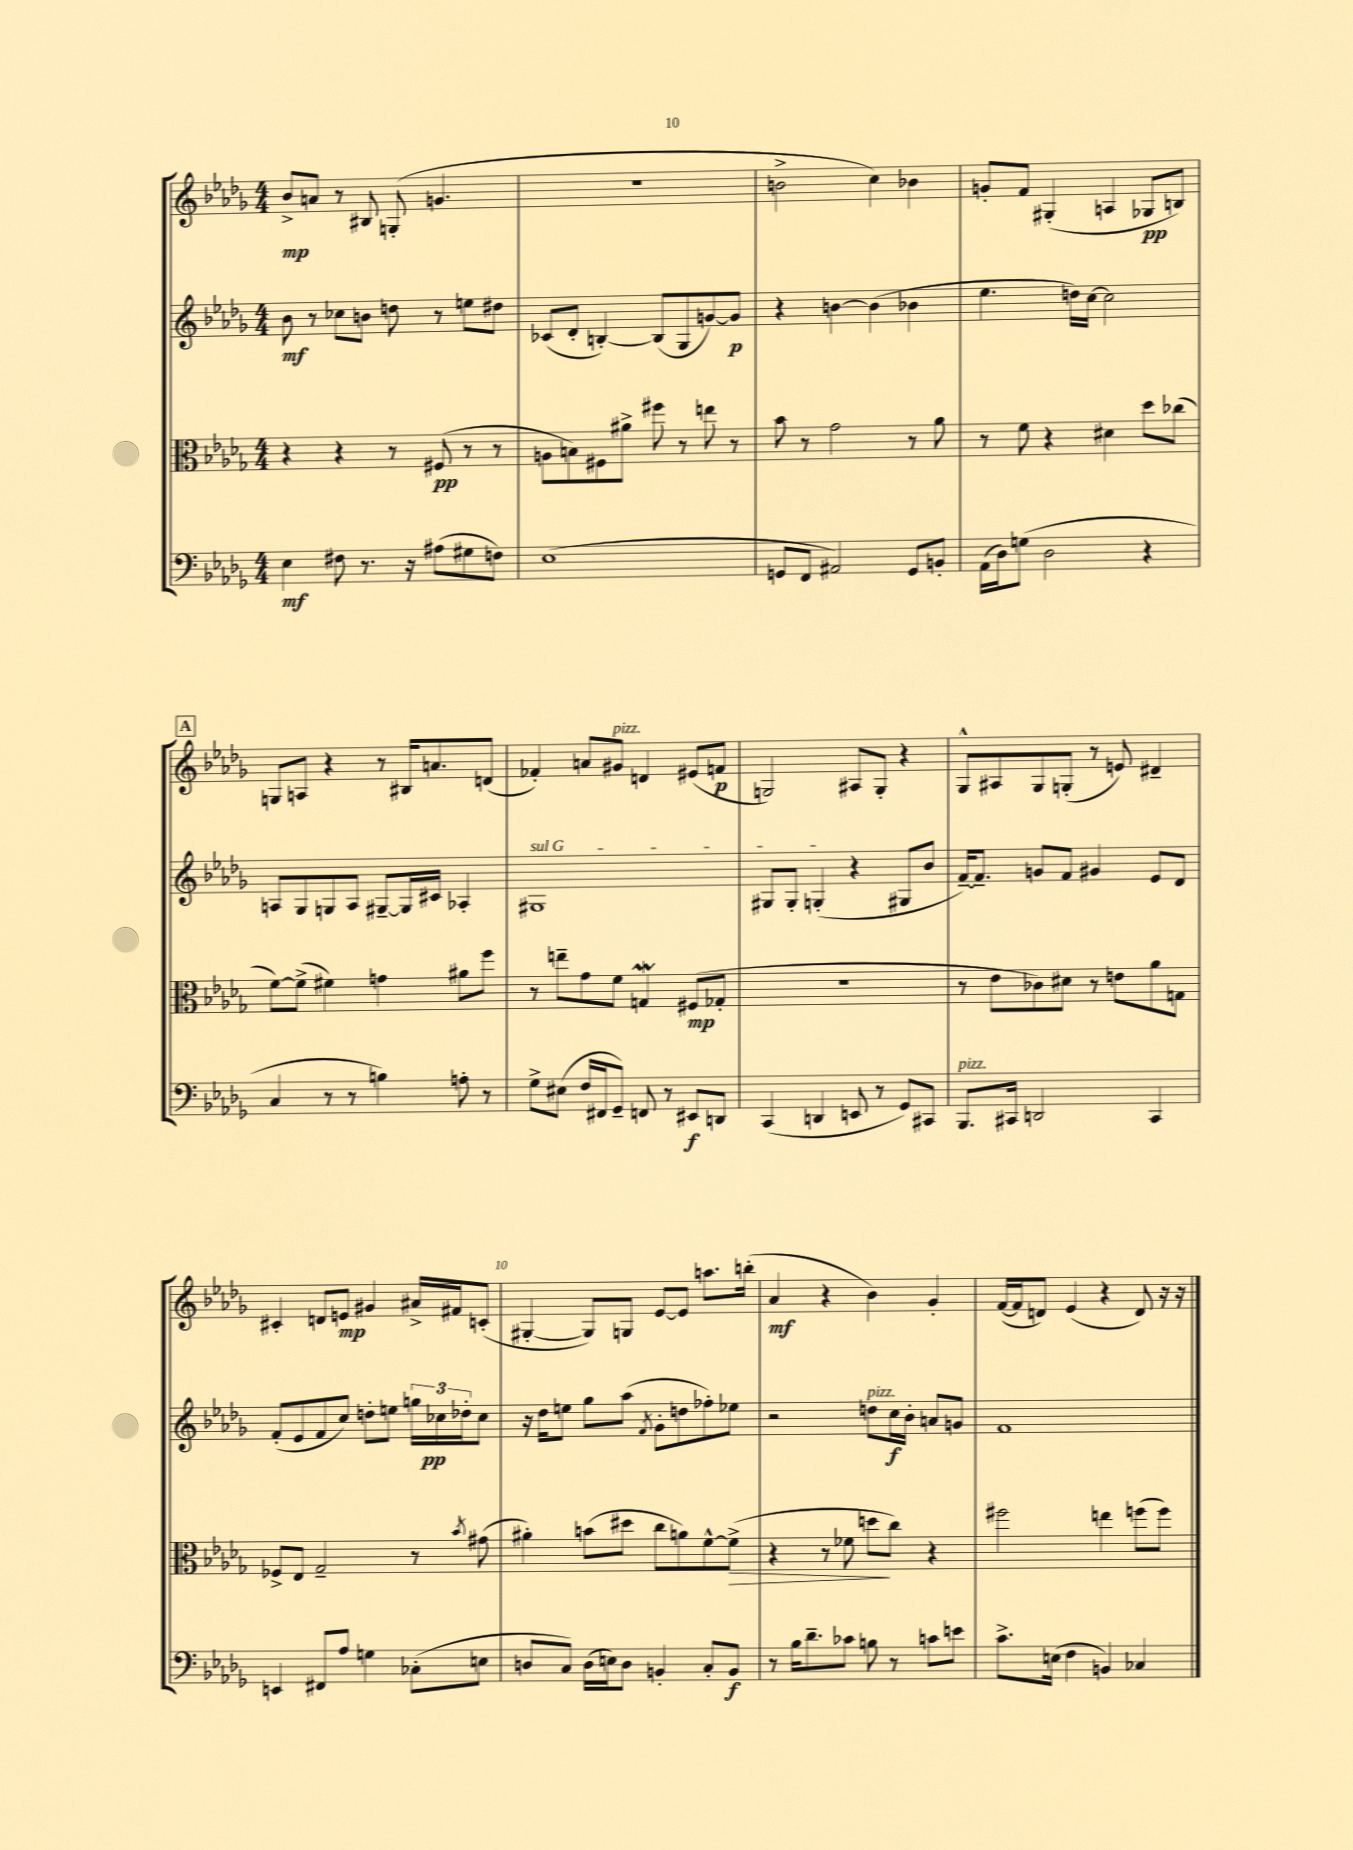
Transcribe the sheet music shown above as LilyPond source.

<<
\new StaffGroup <<
\new Staff = "s0" {
    \clef treble \key des \major \numericTimeSignature \time 4/4
    bes'8->\mp a'8 r8 bis8 g8-.( g'4. |
    R1 |
    b'2-> c''4) bes'4 |
    g'8-. f'8 gis4-.( a4 ges8\pp b8) |
    \mark \markup { \box "A" } g8 a8 r4 r8 bis16 a'8. d'8( |
    fes'4-.) a'8 gis'8^\markup { \italic "pizz." } d'4 eis'8( f'8\p |
    g2) ais8 g8-. r4 |
    ges8-^ ais8 ges8 g8-.( r8 e'8) dis'4-- |
    cis'4-. d'8 e'8\mp gis'4 ais'16-> fis'16 c'8-.( |
    gis4~-. gis8) g8 ees'8~ ees'8 a''8. b''16-.( |
    aes'4\mf r4 bes'4) ges'4-. |
    f'16~( f'16 d'8) ees'4( r4 d'8) r16 r16 \bar "|." |
}
\new Staff = "s1" {
    \clef treble \key des \major \numericTimeSignature \time 4/4
    bes'8\mf r8 ces''8 b'8 d''8 r8 e''8 dis''8 |
    ces'8( des'8-. b4~-.) b8( ges8 g'8~) g'8\p |
    r4 b'4~ b'4( bes'4 |
    ees''4. d''16) c''16~ c''2 |
    \mark \markup { \box "A" } a8 ges8 g8 a8 gis8~-- gis16 cis'16 aes4-. |
    \once \override TextSpanner.bound-details.left.text = \markup { \italic "sul G" } gis1\startTextSpan |
    gis8 gis8-. g4-.\stopTextSpan( r4 gis8 bes'8 |
    f'16~--) f'8.-- g'8 f'8 gis'4 ees'8 des'8 |
    f'8-.( ees'8 f'8 c''8) d''8-. e''8 \tuplet 3/2 { g''16 ces''16\pp des''16-. } ces''8 |
    r16 des''16 e''8 ges''8 aes''8( \acciaccatura { f'8 } ges'8-. d''8 fes''8-.) ees''8 |
    r2 d''8^\markup { \italic "pizz." } c''16\f bes'16-. a'8 g'8 |
    f'1 \bar "|." |
}
\new Staff = "s2" {
    \clef alto \key des \major \numericTimeSignature \time 4/4
    r4 r4 r8 fis8\pp( r8 r8 |
    a8 b8) fis8 ais'8-> fis''8 r8 e''8 r8 |
    bes'8 r8 ges'2 r8 aes'8 |
    r8 f'8 r4 dis'4 des''8 ces''8( |
    \mark \markup { \box "A" } f'8~) f'8->( fis'4) g'4 ais'8 f''8 |
    r8 e''8-- ges'8 f'8 g4\mordent fis8\mp( ges8-. |
    r1 |
    r8 ees'8 ces'8) dis'8 r8 e'8 aes'8 g8 |
    fes8-> ees8 ges2-- r8 \acciaccatura { bes'8 } gis'8( |
    ais'4-.) b'8( dis''8 c''8 a'8) f'8~-^ f'8->\>( |
    r4 r8 fes'8 d''8\! c''8) r4 |
    fis''2 e''4 f''8( f''8) \bar "|." |
}
\new Staff = "s3" {
    \clef bass \key des \major \numericTimeSignature \time 4/4
    ees4\mf fis8 r8. r16 ais8( gis8 f8) |
    ees1( |
    g,8 f,8 ais,2) g,8 b,8-. |
    aes,16( des16) g8( des2 r4 |
    \mark \markup { \box "A" } c4 r8 r8 b4) a8-. r8 |
    ges8-> eis8( f16 fis,16 ges,8--) f,8 r8 eis,8\f d,8 |
    c,4( d,4 e,8 r8 ges,8) cis,8 |
    bes,,8.^\markup { \italic "pizz." } cis,16 d,2 cis,4 |
    e,4 fis,8 aes8 g4 ces8-.( e8 |
    d8 c8) d16( e16) d8 b,4-. c8-. b,8\f |
    r8 bes16 des'8.-- ces'8 b8 r8 c'8 e'8 |
    c'8.-> e16( f4 b,4) ces4 \bar "|." |
}
>>
>>
\layout { \context { \Score \override BarNumber.break-visibility = ##(#f #t #t) barNumberVisibility = #(every-nth-bar-number-visible 5) } }
